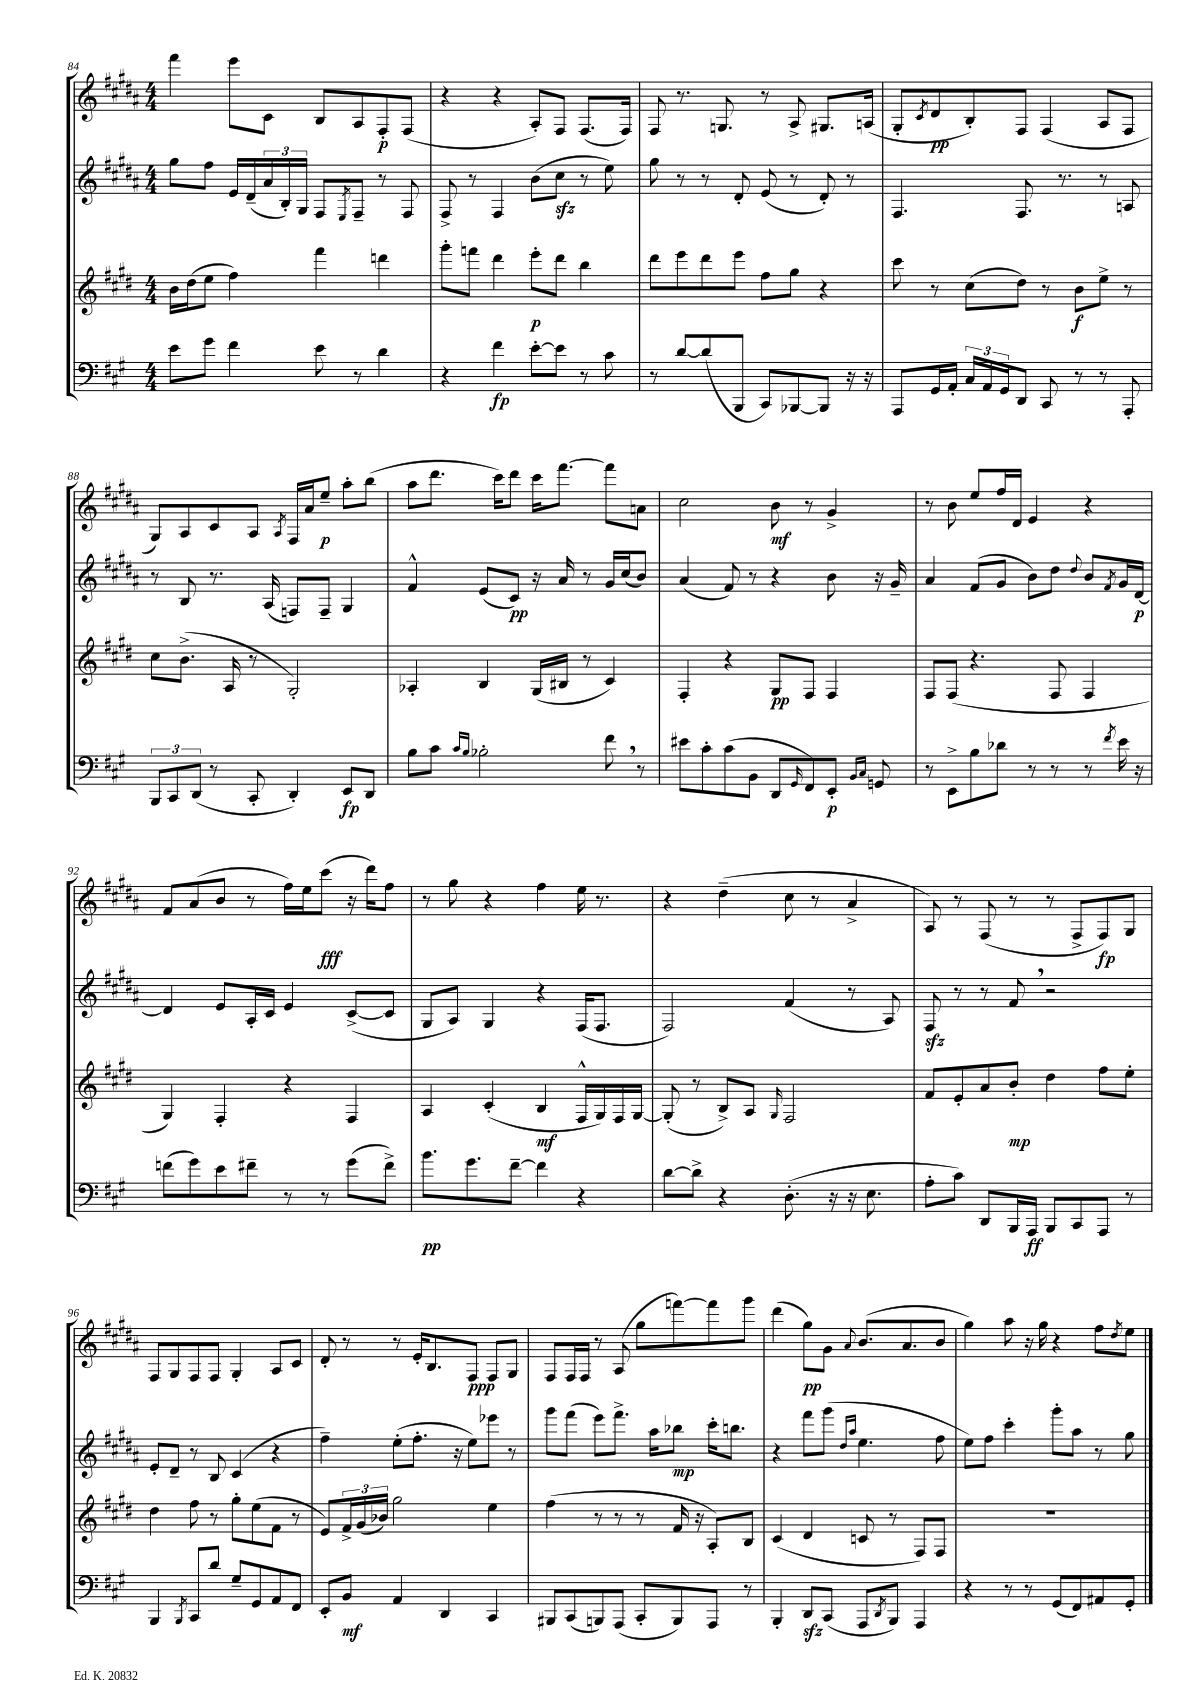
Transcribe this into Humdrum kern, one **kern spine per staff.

**kern	**kern	**kern	**kern
*staff4	*staff3	*staff2	*staff1
*clefF4	*clefG2	*clefG2	*clefG2
*k[f#c#g#]	*k[f#c#g#d#]	*k[f#c#g#d#a#]	*k[f#c#g#d#a#]
*M4/4	*M4/4	*M4/4	*M4/4
8e	16b	8gg#	4fff#
.	(16dd#	.	.
8g#	8ee	8ff#	.
4f#	4ff#)	16e	8eee
.	.	(16d#~	.
.	.	24a#	8c#
.	.	24B')	.
.	.	24G#	.
8e	4fff#	8F#	8B
.	.	8qE	.
8r	.	8F#~	8A#
4d	4ddd	8r	8F#'
.	.	8F#	(8F#
=	=	=	=
4r	8ggg#'	8F#^	4r
.	8fff	8r	.
4f#	4ddd#	4F#	4r
[8e'	8eee'	(8b	8A#')
8e]	8ddd#	8cc#	8F#
8r	4bb	8r	(8.F#
8c#	.	8ee)	.
.	.	.	16F#)
=	=	=	=
8r	8ddd#	8gg#	8F#
[8d	8eee	8r	8.r
(8d]	8ddd#	8r	.
.	.	.	8.G
8BBB	8eee	8d#'	.
8CC#)	8ff#	(8e	8r
[8BBB-	8gg#	8r	8A#^
8BBB-]	4r	8d#')	8.G#
16r	.	8r	.
16r	.	.	(16A
=	=	=	=
8AAA	8ccc#	4.F#	8G#'
.	.	.	8qc#
16GG#	8r	.	8d#
16AA'	.	.	.
24C#	(8cc#	.	8B')
24AA	.	.	.
24GG#	.	.	.
8DD	8dd#)	8.F#	8F#
8CC#	8r	.	(4F#
.	.	8.r	.
8r	8b	.	.
8r	8ee^	8r	8A#
8AAA'	8r	8A	8F#
=	=	=	=
12BBB	8cc#	8r	8G#)
12CC#	.	.	.
.	(8.b^	8B	8A#
(12DD	.	.	.
8r	.	8.r	8c#
.	16A	.	.
8CC#'	8r	.	8A#
.	.	(16A#	.
.	.	.	8qA#
4DD')	2G#')	8F)	16F#
.	.	.	16a#
.	.	8F~	8ee~
8EE	.	4G#	8aa#'
8DD	.	.	(8bb
=	=	=	=
8B	4A-'	4f#^^	8aa#
8c#	.	.	8.ddd#
16qqc#	.	.	.
16qqB	.	.	.
2B-'	4B	(8e	.
.	.	.	16ccc#)
.	.	8c#)	8ddd#
.	(16G#	16r	16ccc#
.	16B#	16a#	[8.fff#
.	8r	8r	.
8f#	4c#)	16g#	8fff#]
.	.	(16cc#	.
8r	.	8b)	8a
=	=	=	=
8e#	4F#'	(4a#	2cc#
8c#'	.	.	.
(8c#	4r	8f#)	.
8BB	.	8r	.
8DD	8G#	4r	8b
16qqGG#	.	.	.
8FF#)	8F#	.	8r
8EE'	4F#	8b	4g#^
16qqBB	.	.	.
16qqC#	.	.	.
8GG	.	16r	.
.	.	16g#~	.
=	=	=	=
8r	8F#	4a#	8r
8EE^	(8F#	.	8b
8B	4.r	(8f#	8ee
8d-	.	8g#	16ff#
.	.	.	16d#
8r	.	8b)	4e
8r	8F#	8dd#	.
.	.	8qqdd#	.
8r	4F#	8b	4r
8qf#	.	8qf#	.
16e	.	16g#	.
16r	.	[16d#	.
=	=	=	=
(8f	4G#)	4d#]	8f#
8g#)	.	.	(8a#
8e	4F#'	8e	8b
8f#~	.	16A#'	8r
.	.	16c#	.
8r	4r	4e	16ff#)
.	.	.	16ee
8r	.	.	(8ccc#
(8g#	4F#	([8c#^	16r
.	.	.	16ddd#)
8f#^)	.	8c#]	8ff#
=	=	=	=
8.b	4A	8G#	8r
.	.	8A#)	8gg#
8.g#	.	.	.
.	(4c#'	4G#	4r
[8f#~	.	.	.
4f#]	4B	4r	4ff#
4r	16F#^^	(16F#	16ee
.	16G#)	8.F#	8.r
.	16F#	.	.
.	[16G#	.	.
=	=	=	=
[8d	(8G#']	2F#)	4r
8d^]	8r	.	.
4r	8B^)	.	(4dd#~
.	8A	.	.
.	16qqG#	.	.
(8.D'	2F#	(4f#	8cc#
.	.	.	8r
16r	.	.	.
16r	.	8r	4a#^
8.E	.	.	.
.	.	8A#)	.
=	=	=	=
8A'	8f#	8F#	8A#)
8c#)	8e'	8r	8r
8DD	8a	8r	(8F#
16BBB	8b'	8f#	8r
16AAA	.	.	.
8BBB	4dd#	2r	8r
8CC#	.	.	8F#^
8AAA	8ff#	.	8F#)
8r	8ee'	.	8G#
=	=	=	=
4BBB	4dd#	8e'	8F#
.	.	8d#~	8G#
8qBBB	.	.	.
8CC#	8ff#	8r	8F#
8d	8r	8B	8F#
8G#~	8gg#'	(4c#	4G#'
8GG#	(8ee	.	.
8AA	8f#	4r	8A#
8FF#	8r	.	8c#
=	=	=	=
8EE'	8e)	4ff#~)	8d#'
8BB	24f#^	.	8r
.	(24g#	.	.
.	24b-)	.	.
4AA	2gg#	(8ee'	8r
.	.	8.ff#'	16e'
.	.	.	8.B
4DD	.	.	.
.	.	16r	.
.	.	8ee)	8F#
4CC#	4ee	8eee-	8F#
.	.	8r	8G#
=	=	=	=
8BBB#	(4ff#	8ggg#	8F#
(8CC#	.	(8fff#	16F#
.	.	.	16F#
8BBB)	8r	8eee)	8r
(8AAA	8r	8.fff#^	(8A#
8CC#'	8r	.	8gg#
.	.	16aa#	.
8BBB)	16f#	8bb-	[8fff)
.	16r	.	.
8AAA	8A')	16ccc#'	8fff]
.	.	8.bb	.
8r	8B	.	8ggg#
=	=	=	=
4BBB'	(4c#	4r	(4ddd#
8DD	4d#	8fff#	8gg#)
(8CC#	.	(8ggg#	8g#
.	.	16qqdd#	.
.	.	16qqaa#	8qqa#
8AAA	8c	4.ee	(8.b
8qDD	.	.	.
8BBB)	8r	.	.
.	.	.	8.a#
4AAA	8F#)	.	.
.	8F#	8ff#	8b
=	=	=	=
4r	1r	8ee)	4gg#)
.	.	8ff#	.
8r	.	4ccc#'	8aa#
8r	.	.	16r
.	.	.	16gg#
(8GG#	.	8ggg#'	4r
8FF#)	.	8aa#	.
8AA#	.	8r	8ff#
.	.	.	8qdd#
8GG#'	.	8gg#	8ee
==	==	==	==
*-	*-	*-	*-
